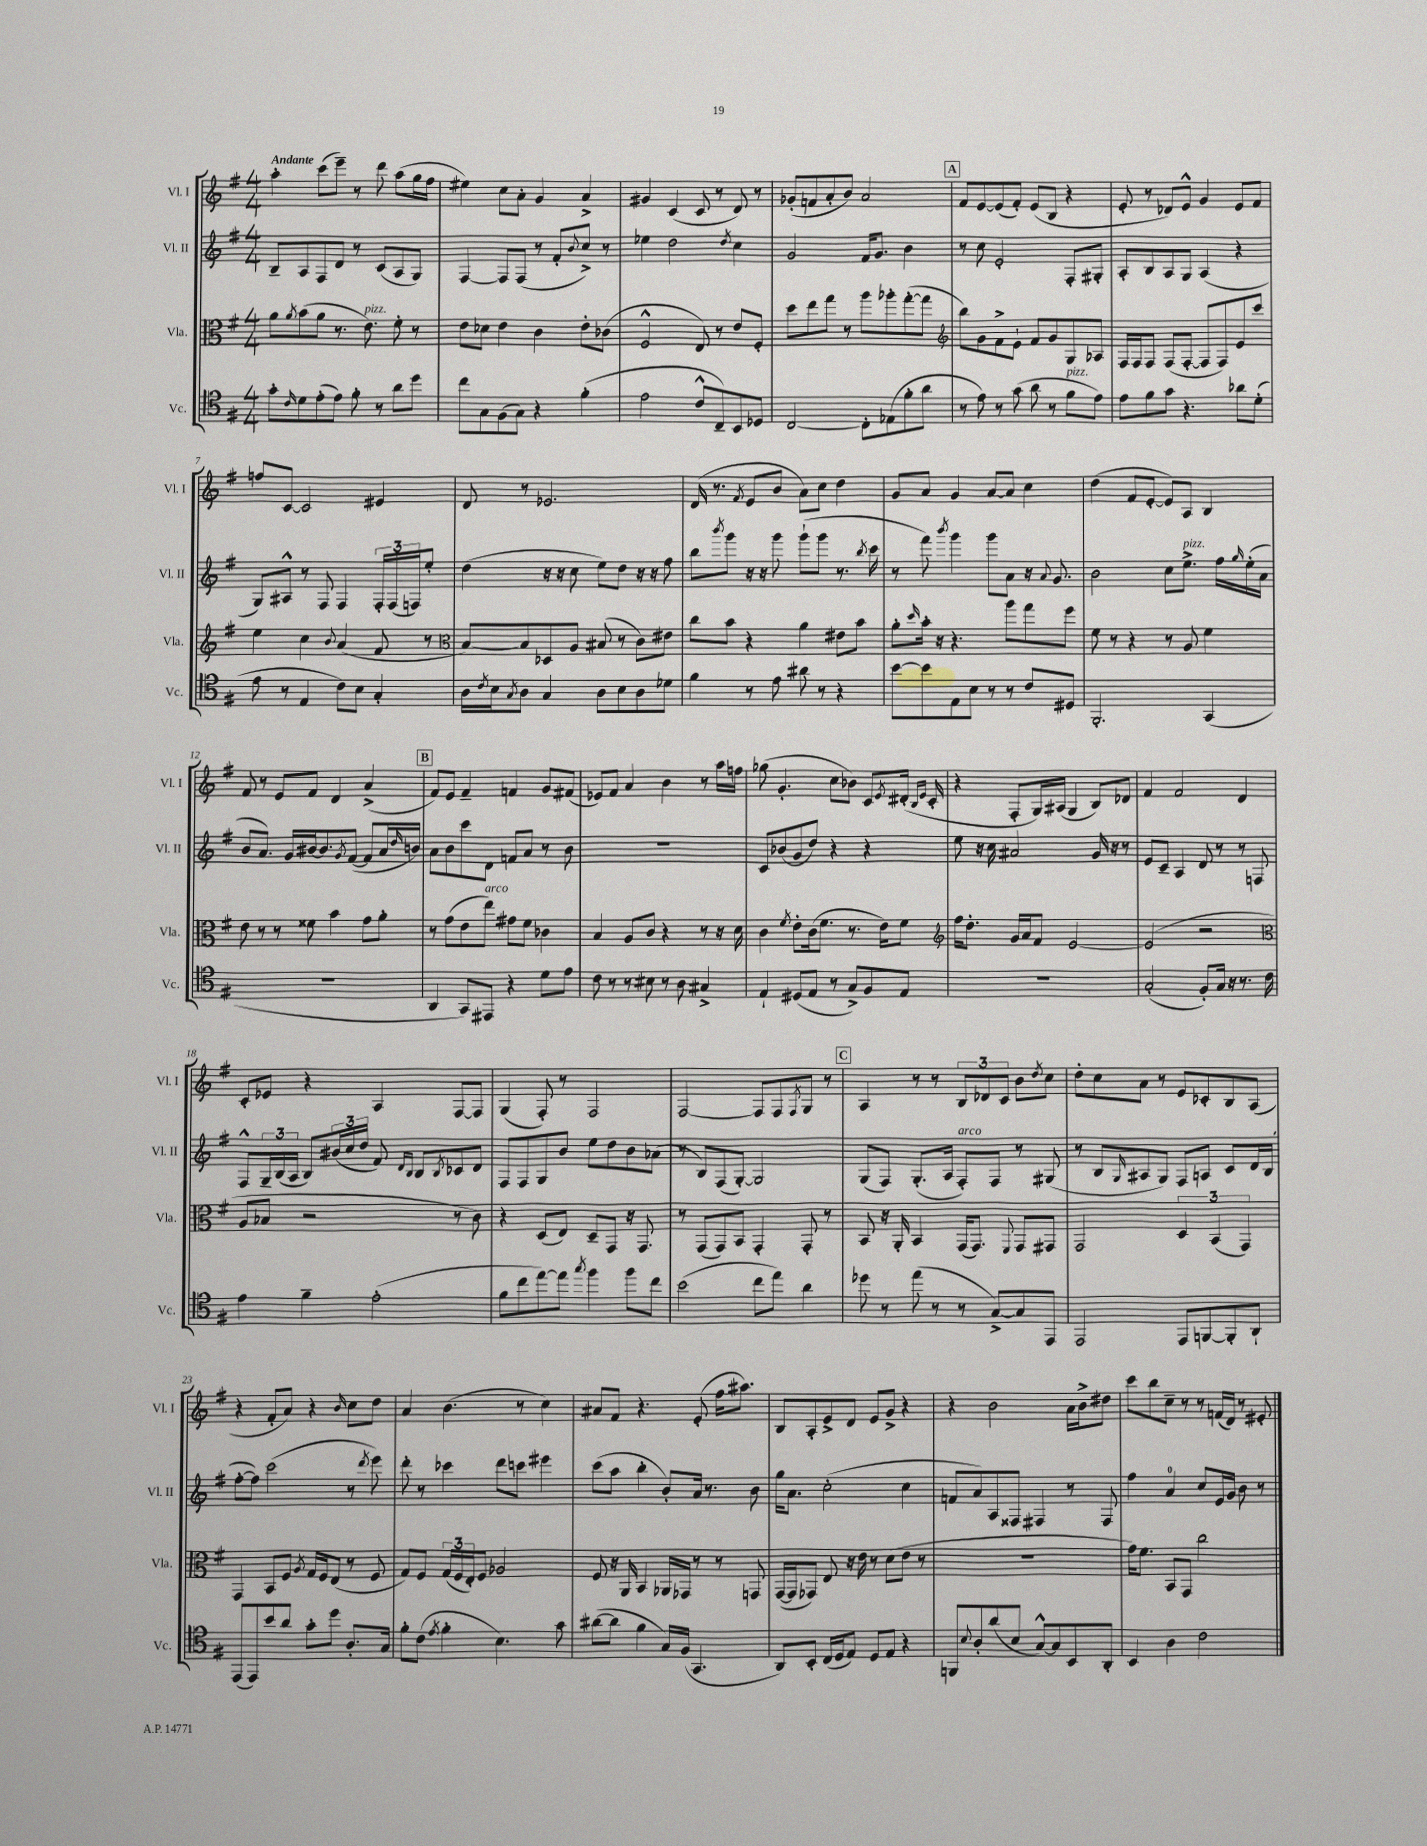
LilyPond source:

<<
\new StaffGroup <<
\new Staff = "s0" \with { instrumentName = "Vl. I" shortInstrumentName = "Vl. I" } {
    \clef treble \key g \major \numericTimeSignature \time 4/4 \tempo "Andante"
    a''4-. c'''8( e'''8--) r8 d'''8 a''8( g''16 fis''16 |
    eis''4) c''8 a'8-. g'4 a'4-> |
    gis'4 c'4( c'8 r8 d'8) r8 |
    ges'8-.( f'8 a'8-. b'8) a'2 |
    \mark \markup { \box "A" } fis'8 e'8~ e'8( fis'8-.) e'8( b8 r4 |
    e'8-. r8 des'8) e'8-^ g'4 e'8 fis'8 |
    f''8 c'8~ c'2 eis'4 |
    d'8 r8 ees'2. |
    d'16( r8. \acciaccatura { fis'8 } e'8 b'8 a'8) c''8 d''4 |
    g'8 a'8 g'4 a'8~ a'8 c''4 |
    d''4( fis'8 e'8~-. e'8) a8 b4 |
    fis'8 r8 e'8 fis'8 d'4 a'4->( |
    \mark \markup { \box "B" } fis'8) e'8 fis'4-- f'4 g'8 fis'8( |
    ees'8) fis'8 a'4 b'4 r8 a''16 f''16 |
    ges''8( g'4.-. c''8 bes'8) c'8 \acciaccatura { e'8 } dis'16-.( \grace { b16 e'16 } c'16-. |
    r4 fis8-. g16) ais16( g4 b8) des'8 |
    fis'4 fis'2 d'4 |
    c'8-. ees'8 r4 a4 fis8~ fis8 |
    g4( fis8-.) r8 fis2 |
    fis2~ fis8 fis8 \acciaccatura { fis8 } g8 r8 |
    \mark \markup { \box "C" } a4 r8 r8 \tuplet 3/2 { b8 des'8 c'8 } b'8 \acciaccatura { d''8 } c''8 |
    d''8-. c''8 a'8 r8 e'8 ces'8-. b8 a8( |
    r4 fis'8-. a'8) r4 \grace { b'16 } c''8 d''8 |
    a'4 b'4.( r8 c''4) |
    ais'8 fis'8 r4. e'8-.( fis''16 ais''8.) |
    b8 a8-. e'8-> d'8 e'8 g'8-> r4 |
    r4 b'2 a'16 b'16-> dis''8 |
    c'''8 b''8 c''8-- r8 r8 f'16( d'16) r8 eis'8-. \bar "|." |
}
\new Staff = "s1" \with { instrumentName = "Vl. II" shortInstrumentName = "Vl. II" } {
    \clef treble \key g \major \numericTimeSignature \time 4/4
    b8-- a8 fis8 d'8 r8 c'8( a8 g8) |
    fis4~ fis8 fis8( r8 fis'8-. \appoggiatura { b'8 } c''8->) r8 |
    ees''4 d''2 \acciaccatura { d''8 } c''4 |
    g'2 fis'16 g'8. b'4 |
    \mark \markup { \box "A" } r8 c''8 e'2-. fis8-. gis8-. |
    a8-. b8 a8 g8 a4( r4 |
    g8) ais8-^ r8 fis8 fis4 \tuplet 3/2 { fis16-. fis16( f16) } e''8-. |
    d''4( r16 r16 c''8 e''8) d''8 r16 r16 fis''8 |
    b''8 \acciaccatura { b'''8 } g'''8 r16 r16 g'''8 g'''8-!( g'''8 r8. \acciaccatura { b''8 } c'''16 |
    r8 fis'''8) \acciaccatura { b'''8 } g'''4 g'''8 a'8 r16 \appoggiatura { a'8 } g'8. |
    b'2 c''8 e''8.->^\markup { \italic "pizz." } fis''16 \grace { g''16 } e''16-.( a'16 |
    b'8 a'8.) g'16 bis'16~ bis'8. \acciaccatura { g'8 } fis'8~( fis'8 a'16 \grace { d''16 } b'16) |
    \mark \markup { \box "B" } a'8 b'8 c'''8 d'8 f'8 a'8 r8 b'8 |
    R1 |
    c'8 bes'8( g'8 d''8) r4 r4 |
    e''8 r16 c''16 ais'2 g'16 r16 r8 |
    e'8 c'8-- a4 d'8 r8 r8 f8 |
    fis8-^ \tuplet 3/2 { g16-- b16( a16 } b8) \tuplet 3/2 { bis'16( c''16 d''16 } fis'8) \grace { d'16 b16 } b8 \acciaccatura { b8 } ces'8 d'8 |
    fis8 fis8 g8 b'8 e''8 d''8 b'8 aes'8( |
    r8 b8) fis8( g8~-.) g2 |
    \mark \markup { \box "C" } g8( fis8) g8.-.( a16 fis8-.^\markup { \italic "arco" }) fis8 r8 gis8( |
    r8 b8 \grace { g16 } ais8 g8) fis8 a8 c'8 d'16 b16( |
    fis''8~-. fis''8) c'''2( r8 \acciaccatura { d'''8 } e'''8) |
    d'''8-. r8 ces'''4 d'''8 c'''8 eis'''4 |
    c'''8( a''8 b''4-. b'8-.) a'16 r8. b'8 |
    g''16 a'8. c''2-.( c''4 |
    f'8 a'8) a8 fisis8 fis4 r8 fis8 |
    fis''4 a'4-0 c''8 e'16 g'16 b'8 r8 \bar "|." |
}
\new Staff = "s2" \with { instrumentName = "Vla." shortInstrumentName = "Vla." } {
    \clef alto \key g \major \numericTimeSignature \time 4/4
    a'8 \acciaccatura { a'8 } b'8( a'8 r8. e'8.^\markup { \italic "pizz." }) fis'8-. r8 |
    e'8 des'8 e'4 c'4 e'8-. ces'8( |
    fis2-^ e8) r8 e'8 fis8-. |
    d''8 e''8 g''8 r8 a''8 aes''8-. g''8~-.( g''8 |
    \mark \markup { \box "A" } \clef treble b''8) g'8 fis'8-> e'8-! fis'8 g'8 g8 aes8 |
    fis16 fis16 fis8 fis8( fis8~-. fis8 fis8) e'8 c'''8 |
    e''4 c''4 \appoggiatura { b'8 } a'4( fis'8 r8 |
    \clef alto b8~) b8 des8 a8 bis8( r8 c'8) eis'8 |
    c''8 b'8 r4 a'4 eis'8 b'8 |
    a'8-. \grace { d''16 } b'16-. r16 r4. a''8 g''8 fis''8 |
    fis'8 r8 r4 r8 a8 fis'4 |
    e'8 r8 r8 fisis'8 b'4 g'8 a'8-. |
    \mark \markup { \box "B" } r8 g'8( e'8 e''8^\markup { \italic "arco" }) gis'8 fis'8 ces'4 |
    b4 a8 c'8 r4 r8 r16 d'16 |
    c'4 \acciaccatura { fis'8 } e'8-. c'16( fis'8. r8. e'16) fis'8 |
    \clef treble fis''16 d''8.-. g'16 a'16 fis'8 e'2~ |
    e'2( r2 |
    \clef alto a8 bes8 r2 r8 c'8) |
    r4 d8( e8) d8-- g,8 r16 g,8. |
    r8 g,8( g,8) b,8 g,4-. g,8-. r8 |
    \mark \markup { \box "C" } b,8 r16 a,16-. b,4 g,16( g,8.) \appoggiatura { fis,8 } g,8 gis,8 |
    g,2 \tuplet 3/2 { d4 b,4( g,4) } |
    g,4 b,8 fis8 \acciaccatura { a8 } g16 fis16 e8( r8 fis8 |
    g8) fis8 \tuplet 3/2 { g16( fis16 e16-.) } fis8 aes2 |
    fis8 r16 a,16 b,4 aes,16 ges,16 r8 r8 g,8 |
    g,16~( g,16 ges,8) e8 r16 e'16 r8 d'8( e'8 r8 |
    R1 |
    g'16) fis'8. b,8 g,8 c''2 \bar "|." |
}
\new Staff = "s3" \with { instrumentName = "Vc." shortInstrumentName = "Vc." } {
    \clef tenor \key g \major \numericTimeSignature \time 4/4
    g'8-. \grace { c'16 } d'8 e'8-.( e'8) fis'8-. r8 a'8 d''8 |
    c''8 g8 fis8( g8) r4 fis'4-.( |
    e'2 c'8-^ c8--) b,8 des8 |
    c2~ c8-. ees8( fis'8-. a'8 |
    \mark \markup { \box "A" } r8 e'8) r8 g'8( a'8 r8 fis'8^\markup { \italic "pizz." } e'8) |
    e'8 fis'8 g'8 r4. aes'8 d'8-.( |
    e'8 r8 e4 c'8) b8 g4-. |
    a16 \acciaccatura { c'8 } b16 \acciaccatura { g8 } a8 g4 a8 b8 a8 des'8 |
    fis'4 r8 e'8 ais'8 r8 r4 |
    b'8~ b'8 e8 b8 r8 r8 c'8 dis8 |
    fis,2.-. g,4( |
    R1 |
    \mark \markup { \box "B" } a,4 g,8) eis,8 r4 d'8 e'8 |
    c'8 r8 r8 bis8 r8 a8 gis4-> |
    e4-! dis8( e8 r8 g8->) fis8 e8 |
    R1 |
    g2-.( fis8-.) g16 r16 r8. c'16 |
    e'4 fis'4-- e'2-.( |
    fis'8 c''8 e''8~) e''8 \acciaccatura { g''8 } fis''4 fis''8 c''8 |
    b'2( c''8 e''8) a'4 |
    \mark \markup { \box "C" } des''8 r8 e''8( r8 r8 g8~->) g8 e,8 |
    e,2 e,8 f,8~ f,8-. a,8-! |
    e,8( e,8) b'8 a'8 g'8-. d''8 a8.-. g16 |
    fis'8-. c'8( \acciaccatura { e'8 } fis'4-. b4.) g'8 |
    ais'8~( ais'8 fis'4 g16) fis16( g,4. |
    a,8) b,8-. c16( d16 e8) d8 e8 r4 |
    f,8 \appoggiatura { b8 } a8-. a'8( b8 g8~-^) g8 b,8 a,8-. |
    b,4 a4 c'2 \bar "|." |
}
>>
>>
